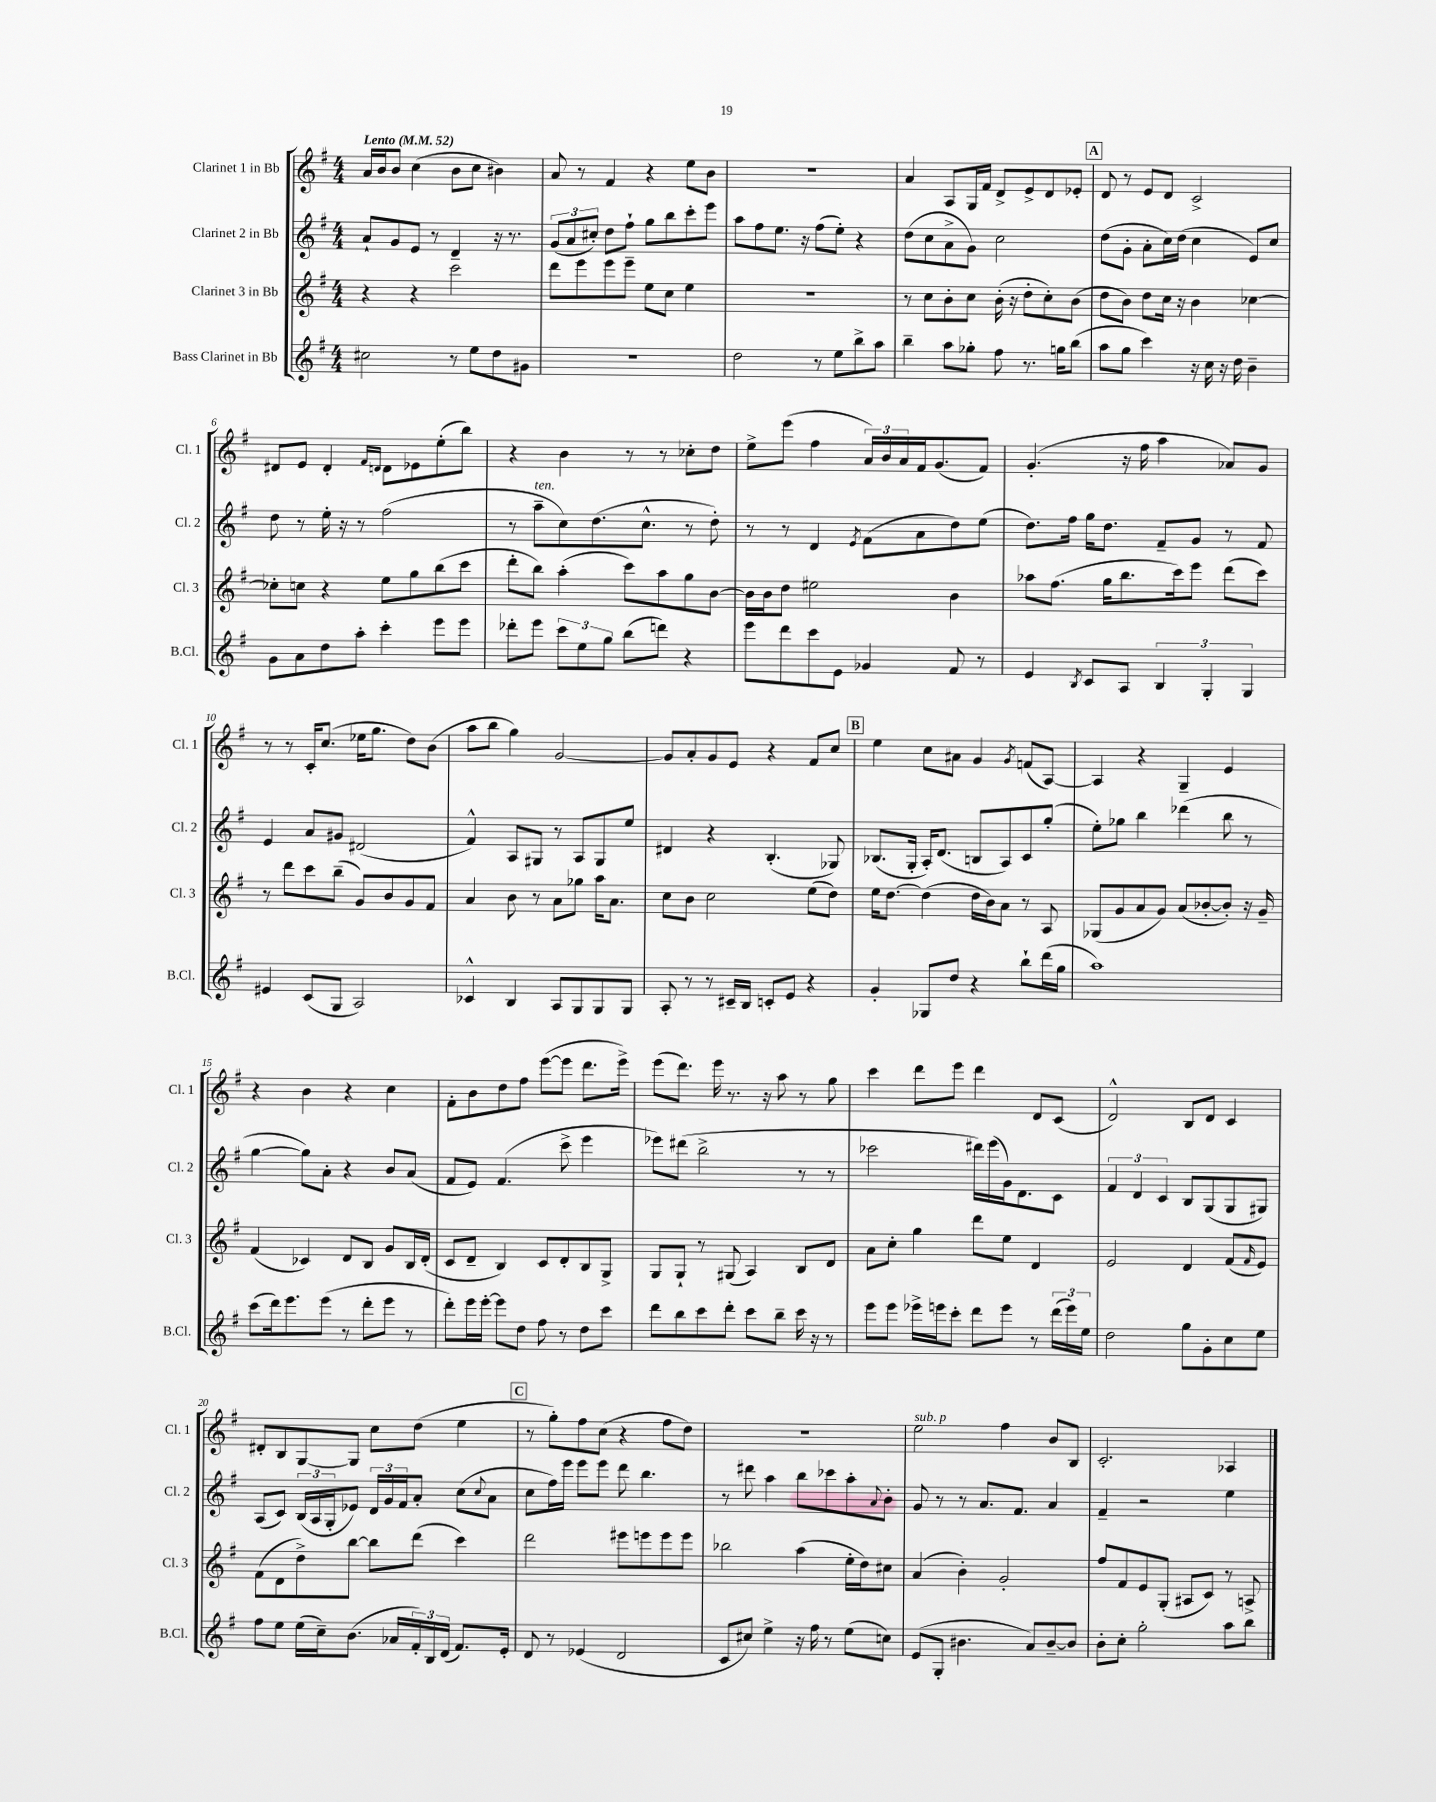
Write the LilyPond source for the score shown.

<<
\new StaffGroup <<
\new Staff = "s0" \with { instrumentName = "Clarinet 1 in Bb" shortInstrumentName = "Cl. 1" } {
    \clef treble \key g \major \numericTimeSignature \time 4/4 \tempo "Lento" 4 = 52
    a'16 b'16 b'8 c''4( b'8 c''8 bis'4) |
    a'8 r8 fis'4 r4 e''8 b'8 |
    r1 |
    a'4 a8 g16 fis'16 d'8-> e'8-> d'8 ees'8-. |
    \mark \markup { \box "A" } d'8 r8 e'8 d'8 c'2-> |
    dis'8 e'8 dis'4-. \grace { fis'16 d'16 } d'8 ees'8 e''8-.( b''8) |
    r4 b'4 r8 r8 ces''8-. d''8 |
    e''8-> e'''8( fis''4 \tuplet 3/2 { a'16) b'16 a'16 } fis'16 g'8.( fis'8) |
    g'4.-.( r16 fis''16 a''4 aes'8) g'8 |
    r8 r8 c'16-. c''8.( ees''16 g''8. d''8) b'8( |
    a''8 b''8 g''4) g'2~ |
    g'8 a'8-. g'8 e'8 r4 fis'8 c''8 |
    \mark \markup { \box "B" } e''4 c''8 ais'8 g'4 \acciaccatura { g'8 } f'8( a8~) |
    a4 r4 g4-- e'4 |
    r4 b'4 r4 c''4 |
    fis'8-. b'8 d''8 fis''8 e'''8~( e'''8 d'''8. e'''16->) |
    e'''8( d'''8.) e'''16 r8. r16 a''8 r8 g''8 |
    c'''4 d'''8 e'''8 d'''4 d'8 c'8( |
    d'2-^) b8 d'8 c'4 |
    dis'8-. b8 g8~ g8 c''8 d''8( e''4 |
    \mark \markup { \box "C" } r8 g''8-.) fis''8 c''8( r4 fis''8 d''8) |
    R1 |
    e''2^\markup { \italic "sub. p" } fis''4 b'8 b8 |
    c'2.-. aes4 \bar "|." |
}
\new Staff = "s1" \with { instrumentName = "Clarinet 2 in Bb" shortInstrumentName = "Cl. 2" } {
    \clef treble \key g \major \numericTimeSignature \time 4/4
    a'8-! g'8 e'8 r8 d'4-- r16 r8. |
    \tuplet 3/2 { g'8( a'8 cis''8-.) } d''8 fis''8-! g''8 b''8 c'''8-. e'''8 |
    a''8 fis''8 e''8. r16 fis''8( e''8-.) r4 |
    d''8( c''8 a'8-> g'8) c''2 |
    \mark \markup { \box "A" } d''8( g'8-. a'8-. c''16) d''16( c''4 e'8) c''8 |
    d''8 r8 e''16-. r16 r8 fis''2( |
    r8 a''8--^\markup { \italic "ten." } c''8) d''8.( c''8.-^ r8 d''8-.) |
    r8 r8 d'4 \acciaccatura { e'8 } fis'8( a'8 d''8) e''8( |
    d''8.) fis''16 g''16 d''8. fis'8-- g'8 r8 fis'8 |
    e'4 a'8 gis'8 dis'2( |
    fis'4-^) a8 gis8 r8 a8 gis8 e''8 |
    dis'4 r4 b4.-.( ges8) |
    \mark \markup { \box "B" } bes8.( g16-. a16-.) d'8.( b8 a8) c'8 g''8-.( |
    e''8-.) ges''8 b''4 des'''4( b''8 r8 |
    g''4~ g''8) a'8-. r4 b'8 a'8( |
    fis'8 e'8) fis'4.( c'''8-> e'''4 |
    ees'''8) dis'''8( b''2-> r8 r8 |
    ces'''2 dis'''16) e'''16( g'16) d'8. c'8 |
    \tuplet 3/2 { fis'4 d'4 c'4 } b8 g8( g8 gis8) |
    a8( c'8) \tuplet 3/2 { b16( a16 g16-. } ees'8) \tuplet 3/2 { d'16 g'16 fis'16 } a'8-. c''8( \appoggiatura { c''8 } a'8 |
    \mark \markup { \box "C" } c''8 fis''16) e'''16 e'''8 e'''8 d'''8 b''4. |
    r8 dis'''8 a''4 b''8 ces'''8 a''8-. \appoggiatura { a'8 } b'8-. |
    g'8 r8 r8 a'8. fis'8. a'4 |
    fis'4-- r2 e''4 \bar "|." |
}
\new Staff = "s2" \with { instrumentName = "Clarinet 3 in Bb" shortInstrumentName = "Cl. 3" } {
    \clef treble \key g \major \numericTimeSignature \time 4/4
    r4 r4 c'''2 |
    d'''8 e'''8 e'''8 e'''8-- e''8 c''8 e''4 |
    R1 |
    r8 c''8 b'8-. c''8 b'16-.( r16 d''8-. c''8-.) b'8( |
    \mark \markup { \box "A" } d''8 b'8) d''8 c''16 r16 b'4 ces''4~ |
    ces''8-. c''8 r4 e''8 g''8 b''8( c'''8 |
    d'''8-. b''8) a''4-.( c'''8) a''8 g''8 b'8~ |
    b'16 b'16 d''8 eis''2 b'4 |
    aes''8 fis''8.( g''16 b''8. c'''16) e'''8 d'''8( c'''8) |
    r8 d'''8 c'''8 b''8--( g'8) b'8 g'8 fis'8 |
    a'4 b'8 r8 a'8 ges''8 a''16 a'8. |
    c''8 b'8 c''2 e''8( d''8) |
    \mark \markup { \box "B" } e''16 d''8.~ d''4( d''16 b'16) a'8 r8 a8 |
    ges8( g'8 a'8 g'8) a'8( bes'8~-. bes'8-.) r16 g'16-- |
    fis'4( ces'4) d'8 b8 g'8 b16 d'16-.( |
    c'8 d'8-- b4) c'8 d'8-. b8 g8-> |
    g8 g8-! r8 gis8( a4) b8 d'8 |
    a'8 c''8-. g''4 d'''8 e''8 d'4 |
    e'2 d'4 fis'8( \grace { fis'16 } e'8) |
    fis'8( d'8 d''8->) b''8~ b''8 d'''8( c'''4) |
    \mark \markup { \box "C" } d'''2 eis'''8 e'''8 e'''8 e'''8 |
    bes''2 a''4( e''16-. d''16) cis''8 |
    a'4( b'4-.) g'2-. |
    fis''8 fis'8 e'8 g8-.( ais8 c'8) r8 a8-> \bar "|." |
}
\new Staff = "s3" \with { instrumentName = "Bass Clarinet in Bb" shortInstrumentName = "B.Cl." } {
    \clef treble \key g \major \numericTimeSignature \time 4/4
    cis''2 r8 e''8 d''8 gis'8 |
    R1 |
    d''2 r8 e''8 b''8-> a''8 |
    b''4-- a''8 ges''8-. fis''8 r8. g''16 b''8( |
    \mark \markup { \box "A" } a''8 g''8 c'''4) r16 c''16 r16 d''16 b'4-- |
    g'8 a'8 d''8 a''8-. c'''4-. e'''8 e'''8 |
    des'''8-. e'''8 \tuplet 3/2 { c'''8 e''8 g''8 } b''8( d'''8) r4 |
    e'''8 d'''8 c'''8 e'8 ges'4 fis'8 r8 |
    e'4 \acciaccatura { b8 } c'8 a8 \tuplet 3/2 { b4 g4-. g4 } |
    eis'4 c'8( g8 a2) |
    ces'4-^ b4 a8 g8 g8 g8 |
    a8-. r8 r8 cis'16-- b16 c'8-. e'8 r4 |
    \mark \markup { \box "B" } g'4-. ges8 d''8 r4 b''8-! d'''16( g''16 |
    a''1) |
    c'''8( d'''16) e'''8. e'''8( r8 d'''8-. e'''8 r8 |
    d'''8-.) e'''16 e'''16~-. e'''8 d''8 fis''8 r8 d''8 c'''8 |
    d'''8 b''8 c'''8 d'''8-. c'''8 b''8-- c'''16 r16 r8 |
    e'''8 e'''8 ees'''16-> e'''16 c'''8-. d'''8 e'''8 r8 \tuplet 3/2 { d'''16( e'''16) e''16 } |
    d''2 g''8 g'8-. c''8 e''8 |
    fis''8 e''8 e''16( c''16--) b'8.( aes'16 \tuplet 3/2 { fis'16-.) b16 d'16( } fis'8.) e'16-. |
    \mark \markup { \box "C" } d'8 r8 ees'4( d'2 |
    c'8 cis''8) e''4-> r16 fis''16 r8 e''8( c''8) |
    e'8( g8-. bis'4. a'8) bis'8~-- bis'8 |
    b'8-. c''8-. g''2-. a''8 b''8 \bar "|." |
}
>>
>>
